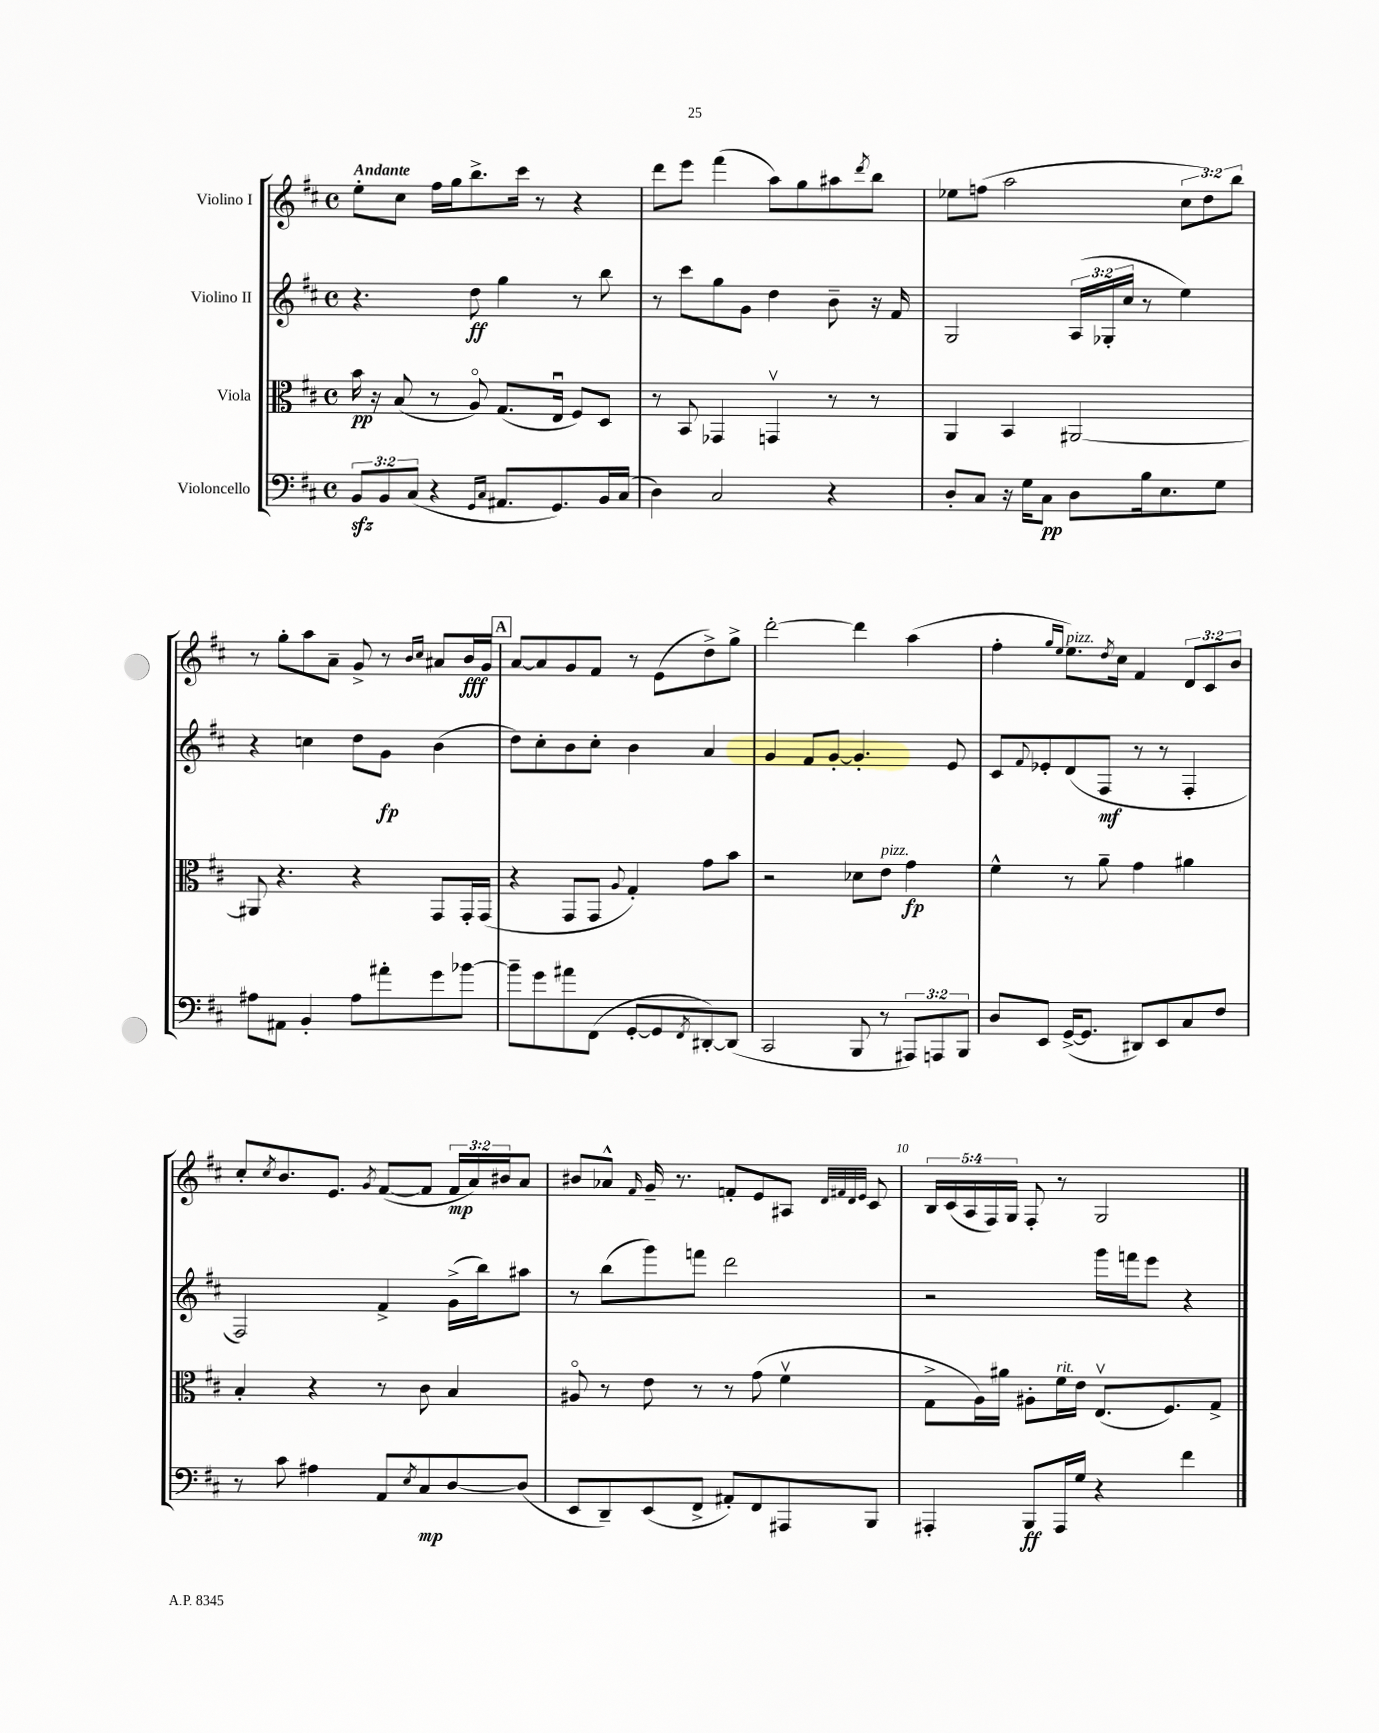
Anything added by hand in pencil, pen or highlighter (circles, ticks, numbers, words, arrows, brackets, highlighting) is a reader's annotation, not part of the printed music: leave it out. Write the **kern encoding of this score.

**kern	**dynam	**kern	**dynam	**kern	**dynam	**kern	**dynam
*part4	*part4	*part3	*part3	*part2	*part2	*part1	*part1
*staff4	*staff4	*staff3	*staff3	*staff2	*staff2	*staff1	*staff1
*I"Violoncello	*	*I"Viola	*	*I"Violino II	*	*I"Violino I	*
*clefF4	*	*clefC3	*	*clefG2	*	*clefG2	*
*k[f#c#]	*	*k[f#c#]	*	*k[f#c#]	*	*k[f#c#]	*
*M4/4	*	*M4/4	*	*M4/4	*	*M4/4	*
*met(c)	*	*met(c)	*	*met(c)	*	*met(c)	*
=1	=1	=1	=1	=1	=1	=1	=1
!	!	!	!	!	!	!LO:TX:a:B:t=Andante	!
12BBzz/L	.	16b\	pp	4.r	.	8ee'\L	.
.	.	16r	.	.	.	.	.
12BB/	.	.	.	.	.	.	.
.	.	(8B/	.	.	.	8cc#\J	.
(12C#/J	.	.	.	.	.	.	.
4r	.	8r	.	.	.	16ff#\LL	.
.	.	.	.	.	.	16gg\J	.
.	.	8A/)	.	8dd\	ff	8.bb^\	.
16qqGG/LL	.	.	.	.	.	.	.
16qqC#/JJ	.	.	.	.	.	.	.
8.AA#X/L	.	(8.G/L	.	4gg\	.	.	.
.	.	.	.	.	.	16ccc#\Jk	.
.	.	.	.	.	.	8r	.
8.GG/)	.	16Eu/Jk	.	.	.	.	.
.	.	8F#/L)	.	8r	.	4r	.
16BB/L	.	8D/J	.	8bb\	.	.	.
(16C#/JJ	.	.	.	.	.	.	.
=2	=2	=2	=2	=2	=2	=2	=2
4D\)	.	8r	.	8r	.	8ddd\L	.
.	.	8BB/	.	8ccc#\L	.	8eee\J	.
2C#/	.	4GG-X/	.	8gg\	.	(4fff#\	.
.	.	.	.	8g\J	.	.	.
.	.	4GGnv/	.	4dd\	.	8aa\L)	.
.	.	.	.	.	.	8gg\	.
4r	.	8r	.	8b~\	.	8aa#X\	.
.	.	.	.	.	.	8qddd/	.
.	.	8r	.	16r	.	8bb\J	.
.	.	.	.	16f#/	.	.	.
=3	=3	=3	=3	=3	=3	=3	=3
8D'/L	.	4AA/	.	2G/	.	8ee-X\L	.
8C#/J	.	.	.	.	.	(8ffn\J	.
16r	.	4BB/	.	.	.	2aa\	.
16G\KL	.	.	.	.	.	.	.
8C#\J	pp	.	.	.	.	.	.
8D\L	.	[2AA#X/	.	(24A/LL	.	.	.
.	.	.	.	24G-X'/	.	.	.
.	.	.	.	24cc#/JJ	.	.	.
16B\k	.	.	.	8r	.	.	.
8.E\	.	.	.	.	.	.	.
.	.	.	.	4ee\)	.	12cc#\L	.
.	.	.	.	.	.	12dd\)	.
8G\J	.	.	.	.	.	.	.
.	.	.	.	.	.	12bb\J	.
!!LO:LB:g=z
=4	=4	=4	=4	=4	=4	=4	=4
8A#X\L	.	8AA#X/]	.	4r	.	8r	.
8AA#X\J	.	4.r	.	.	.	8gg'\L	.
4BB'/	.	.	.	4ccn\	.	8aa\	.
.	.	.	.	.	.	8a~\J	.
8A#\L	.	4r	.	8dd\L	.	8g^/	.
8a#X'\	.	.	.	8g\J	fp	8r	.
.	.	.	.	.	.	16qqb/LL	.
.	.	.	.	.	.	16qqcc#/JJ	.
8g\	.	8GG/L	.	(4b\	.	8a#X/L	.
[8b-X\J	.	16GG'/L	.	.	.	16b/L	fff
.	.	(16GG/JJ	.	.	.	16g/JJ	.
!!LO:REH:place=s1:t=A
=5	=5	=5	=5	=5	=5	=5	=5
8b-~\L]	.	4r	.	8dd\L)	.	[8a/L	.
8g\	.	.	.	8cc#'\	.	8a/]	.
8a#X\	.	8GG/L	.	8b\	.	8g/	.
(8FF#\J	.	8GG/J	.	8cc#'\J	.	8f#/J	.
.	.	8qqA/	.	.	.	.	.
[8GG'/L	.	4G'/)	.	4b\	.	8r	.
8GG/]	.	.	.	.	.	(8e\L	.
8qFF#/	.	.	.	.	.	.	.
[8DD#X'/)	.	8g\L	.	4a/	.	8dd^\)	.
(8DD#/J]	.	8b\J	.	.	.	8gg^\J	.
=6	=6	=6	=6	=6	=6	=6	=6
2CC#/	.	2r	.	4g/	.	[2ddd'\	.
.	.	.	.	8f#/L	.	.	.
.	.	.	.	[8g'/J	.	.	.
8BBB/	.	8d-X\L	.	4.g'/]	.	4ddd\]	.
!	!	!LO:TX:a:i:t=pizz.	!	!	!	!	!
8r	.	8e\J	.	.	.	.	.
12AAA#X/L)	.	4g\	fp	.	.	(4aa\	.
12AAAn/	.	.	.	.	.	.	.
.	.	.	.	8e/	.	.	.
12BBB/J	.	.	.	.	.	.	.
=7	=7	=7	=7	=7	=7	=7	=7
8D/L	.	4f#^^\	.	8c#/L	.	4ff#'\	.
.	.	.	.	8qqf#/	.	.	.
8EE/J	.	.	.	8e-X'/	.	.	.
.	.	.	.	.	.	16qqgg/LL	.
.	.	.	.	.	.	16qqee/JJ	.
!	!	!	!	!	!	!LO:TX:a:i:t=pizz.	!
([16GG^/KL	.	8r	.	(8d/	.	8.ee\L)	.
8.GG/J]	.	.	.	.	.	.	.
.	.	8a~\	.	8F#/J	mf	.	.
.	.	.	.	.	.	8qdd/	.
.	.	.	.	.	.	16cc#\Jk	.
8DD#X/L)	.	4g\	.	8r	.	4f#/	.
8EE/	.	.	.	8r	.	.	.
8C#/	.	4a#X\	.	4F#'/	.	12d/L	.
.	.	.	.	.	.	12c#/	.
8F#/J	.	.	.	.	.	.	.
.	.	.	.	.	.	12b/J	.
!!LO:LB:g=z
=8	=8	=8	=8	=8	=8	=8	=8
8r	.	4B'/	.	2F#/)	.	8cc#'/L	.
.	.	.	.	.	.	8qcc#/	.
8c#\	.	.	.	.	.	8.b/	.
4A#X\	.	4r	.	.	.	.	.
.	.	.	.	.	.	8.e/J	.
.	.	.	.	.	.	8qg/	.
8AA/L	.	8r	.	4f#^/	.	([8f#/L	.
8qE/	.	.	.	.	.	.	.
8C#/	mp	8c#\	.	.	.	8f#/J]	.
[8D/	.	4B/	.	(16g^\LL	.	24f#/LL	mp
.	.	.	.	.	.	24a/)	.
.	.	.	.	16bb\J)	.	.	.
.	.	.	.	.	.	24b#X/J	.
(8D/J]	.	.	.	8aa#X\J	.	8a/J	.
=9	=9	=9	=9	=9	=9	=9	=9
8EE/L	.	8A#X/	.	8r	.	8b#X/L	.
8DD~/)	.	8r	.	(8bb\L	.	8a-X^^/J	.
.	.	.	.	.	.	16qqf#/	.
(8EE/	.	8e\	.	8ggg\)	.	16g~/	.
.	.	.	.	.	.	8.r	.
8FF#^/J	.	8r	.	8fffn\J	.	.	.
8AA#X'/L)	.	8r	.	2ddd\	.	8fn'/L	.
8FF#/	.	(8g\	.	.	.	8e/	.
8AAA#X/	.	4f#v\	.	.	.	8A#X/J	.
.	.	.	.	.	.	32qqd/LLL	.
.	.	.	.	.	.	32qqf#X/	.
.	.	.	.	.	.	32qqd/	.
.	.	.	.	.	.	32qqe/JJJ	.
8BBB/J	.	.	.	.	.	8c#/	.
=10	=10	=10	=10	=10	=10	=10	=10
4AAA#X'/	.	8G^\L	.	2r	.	20B/LL	.
.	.	.	.	.	.	(20c#/	.
.	.	.	.	.	.	20A/	.
.	.	16A\L)	.	.	.	.	.
.	.	.	.	.	.	20F#/)	.
.	.	16a#X\JJ	.	.	.	.	.
.	.	.	.	.	.	20G/JJ	.
8BBB/L	ff	8A#X'\L	.	.	.	8F#'/	.
!	!	!LO:TX:a:i:t=rit.	!	!	!	!	!
16AAA#/L	.	16f#\L	.	.	.	8r	.
16G/JJ	.	16e\JJ	.	.	.	.	.
4r	.	(8.Ev/L	.	16ggg\LL	.	2G/	.
.	.	.	.	16fffn\J	.	.	.
.	.	.	.	8eee\J	.	.	.
.	.	8.F#/)	.	.	.	.	.
4f#\	.	.	.	4r	.	.	.
.	.	8G^/J	.	.	.	.	.
==	==	==	==	==	==	==	==
*-	*-	*-	*-	*-	*-	*-	*-
